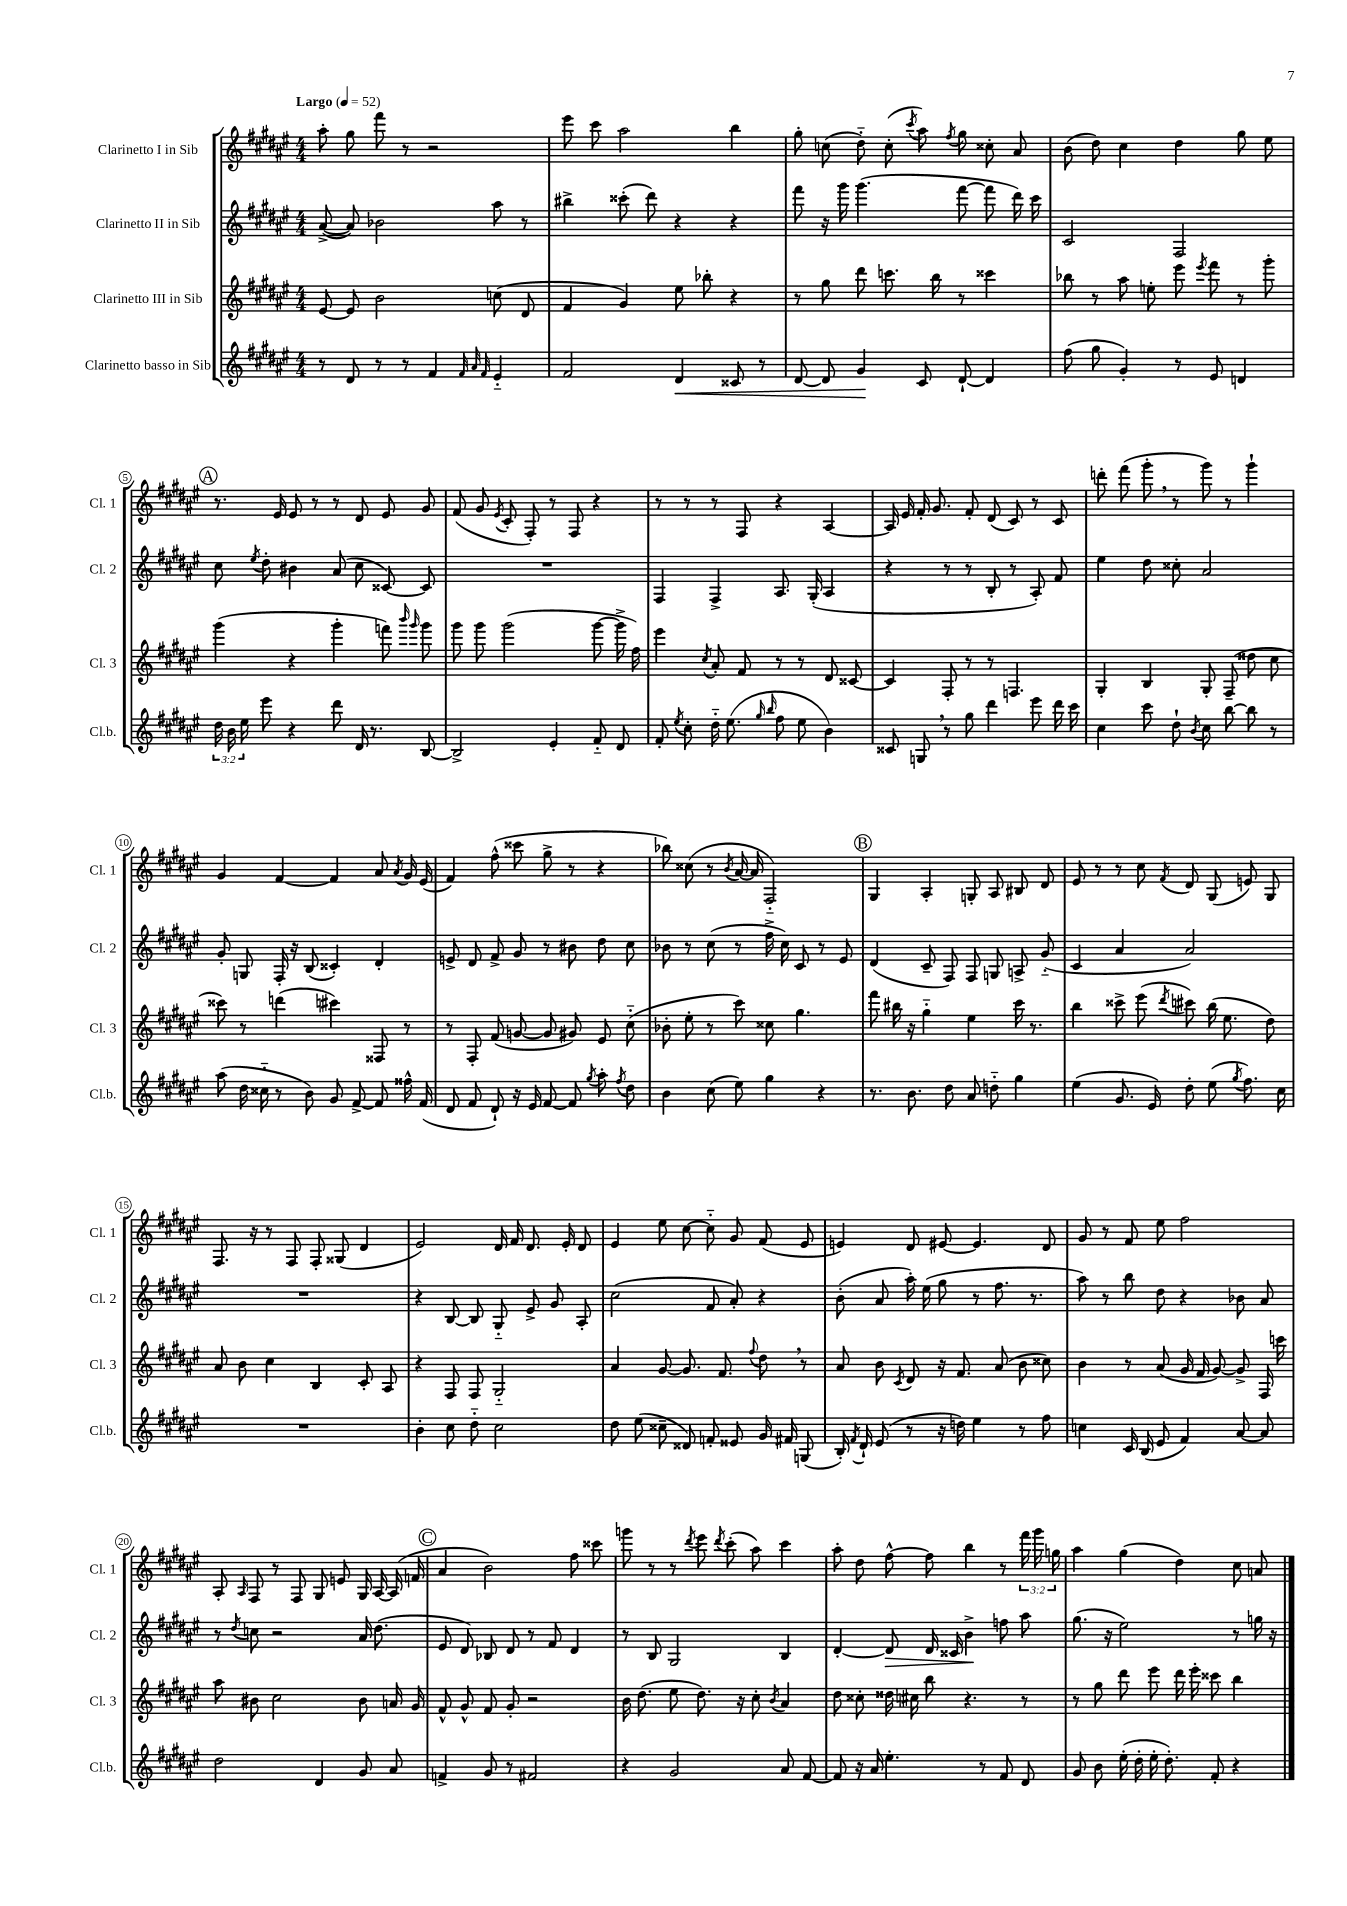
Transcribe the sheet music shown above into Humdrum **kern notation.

**kern	**kern	**kern	**kern
*staff4	*staff3	*staff2	*staff1
*clefG2	*clefG2	*clefG2	*clefG2
*k[f#c#g#d#a#e#]	*k[f#c#g#d#a#e#]	*k[f#c#g#d#a#e#]	*k[f#c#g#d#a#e#]
*M4/4	*M4/4	*M4/4	*M4/4
*MM52	*MM52	*MM52	*MM52
8r	[8e#	([8a#^	8aa#'
8d#	8e#]	8a#])	8gg#
8r	2b	2b-	8fff#
8r	.	.	8r
4f#	.	.	2r
32qqf#	.	.	.
32qqa#	.	.	.
32qqf#	.	.	.
4e#'~	(8cc	8aa#	.
.	8d#	8r	.
=	=	=	=
2f#	4f#	4bb#^	8eee#
.	.	.	8ccc#
.	4g#)	(8ccc##'	2aa#
.	.	8ddd#)	.
4d#	8ee#	4r	.
.	8bb-'	.	.
8c##	4r	4r	4bb
8r	.	.	.
=	=	=	=
[8d#	8r	8fff#	8gg#'
8d#]	8gg#	16r	(8cc
.	.	16ggg#	.
4g#	8ddd#	(4.ggg#	8dd#'~)
.	8.ccc	.	(8cc'
.	.	.	8qccc#
8c#	.	.	8aa#)
.	16bb	.	.
.	.	.	8qff#
[8d#`	8r	[8fff#	8gg#
4d#]	4ccc##	8fff#]	8cc##'
.	.	16ddd#)	8a#
.	.	16ccc#	.
=	=	=	=
(8ff#	8bb-	2c#	(8b
8gg#	8r	.	8dd#)
4g#')	8aa#	.	4cc#
.	8ee'	.	.
8r	8eee#	2F#	4dd#
.	8qeee#	.	.
8e#	8fff#	.	.
4d	8r	.	8gg#
.	8ggg#'	.	8ee#
=	=	=	=
24dd#	(4ggg#	8cc#	8.r
24b	.	.	.
24ee#	.	.	.
.	.	8qee#	.
8eee#	.	8dd#'	.
.	.	.	16e#
4r	4r	4b#	8e#
.	.	.	8r
8ddd#	4ggg#'	(8a#	8r
16d#	.	8cc#	8d#
8.r	.	.	.
.	8fff)	[8c##)	8e#
.	16qqbbb	.	.
.	16qqggg#	.	.
[8B	8ggg#	8c##]	8g#
=	=	=	=
2B^]	8ggg#	1r	(8f#
.	8ggg#	.	8g#
.	.	.	8qe#
.	(2ggg#	.	8c#'
.	.	.	8F#')
4e#'	.	.	8r
.	.	.	8F#
8f#'~	[8ggg#	.	4r
8d#	16ggg#^]	.	.
.	16ff#)	.	.
=	=	=	=
8f#'	4eee#	4F#	8r
8qee#	.	.	.
8cc#'	.	.	8r
.	8qcc#	.	.
16dd#'~	8a#'	4F#^	8r
(8.ee#	.	.	.
.	8f#	.	8F#
16qqgg#	.	.	.
16qqbb	.	.	.
8ff#	8r	8.A#	4r
8ee#	8r	.	.
.	.	(16G#'	.
4b)	8d#	4A#	[4A#
.	[8c##	.	.
=	=	=	=
8c##	4c##]	4r	16A#]
.	.	.	16e#
8G	.	.	16f#'
.	.	.	8.g#
8r	8F#'	8r	.
8gg#	8r	8r	8f#'
4ddd#	8r	8B'	(8d#
.	4.F	8r	8c#)
8eee#	.	8A#')	8r
16ddd#	.	8f#	8c#
16ccc#	.	.	.
=	=	=	=
4cc#	4G#'	4ee#	8ddd'
.	.	.	(8fff#
8ccc#	4B	8dd#	8ggg#'
8dd#`	.	8cc##'	8r
8qb	.	.	.
8cc#	8G#'	2a#	8ggg#)
[8bb	(8F#~	.	8r
8bb]	8dd##	.	4ggg#`
8r	8cc#	.	.
=	=	=	=
(8aa#	8ccc##)	8g#'	4g#
16dd#	8r	8G	.
16cc##'~	.	.	.
8r	(4ddd	16F#'	[4f#
.	.	16r	.
8b)	.	(8B	.
8g#	4ccc#)	4c##')	4f#]
[8f#^	.	.	.
8f#]	8F##	4d#'	8a#
.	.	.	8qa#
16ff##^^	8r	.	16g#
(16f#	.	.	(16e#
=	=	=	=
8d#	8r	8e^	4f#)
8f#	8F#'	8d#	.
8d#`)	(8f#	8f#^	(8ff#^^
16r	[8g	8g#	8ccc##
16e#	.	.	.
[8f#	8g]	8r	8gg#^
8f#]	8g#)	8b#	8r
8qgg#	.	.	.
8aa#'	8e#	8dd#	4r
8qff#	.	.	.
8dd#	(8cc#'~	8cc#	.
=	=	=	=
4b	8b-'	8b-	8bb-)
.	8ee#'	8r	(8cc##
(8cc#	8r	(8cc#	8r
.	.	.	8qb
8ee#)	8ccc#)	8r	[16a#
.	.	.	16a#]
4gg#	8cc##	16ff#^	2F#'~)
.	.	16cc#)	.
.	4.gg#	8c#	.
4r	.	8r	.
.	.	8e#	.
=	=	=	=
8.r	8fff#	(4d#	4G#
.	16bb#	.	.
8.b	16r	.	.
.	4gg#'~	8c#~	4A#'
8dd#	.	8F#)	.
8a#	4ee#	8F#	8G'
8dd'~	.	8G	8A#
4gg#	16ccc#	8A^	8B#
.	8.r	.	.
.	.	(8g#'~	8d#
=	=	=	=
(4ee#	4bb	4c#	8e#
.	.	.	8r
8.g#	8ccc##^	4a#	8r
.	(8eee#	.	8cc#
16e#)	.	.	.
.	8qddd#	.	8qf#
8dd#'	8ccc#)	2a#)	8d#
(8ee#	(16bb	.	(8G#
.	8.ee#	.	.
8qgg#	.	.	.
8.ff#)	.	.	8e)
.	8dd#)	.	8G#
16cc#	.	.	.
=	=	=	=
1r	8a#	1r	8.F#
.	8b	.	.
.	.	.	16r
.	4cc#	.	8r
.	.	.	8F#
.	4B	.	8F#'
.	.	.	(8G##
.	8c#'	.	4d#
.	8A#	.	.
=	=	=	=
4b'	4r	4r	2e#)
8cc#	8F#	[8B	.
8dd#'~	8F#	8B]	.
2cc#	2G#'~	8G#'~	16d#
.	.	.	16f#
.	.	8e#^	8.d#
.	.	8g#	.
.	.	.	16e#'
.	.	8A#'	8d#
=	=	=	=
8dd#	4a#	(2cc#	4e#
(8ee#	.	.	.
8cc##~	[8g#	.	8ee#
8d##)	8.g#]	.	[8cc#
8f'	.	8f#	8cc#'~]
.	8.f#	.	.
8e##	.	8a#')	8g#
.	8qqff#	.	.
16g#	8dd#	4r	(8f#
16f#	.	.	.
(8G	8r	.	8e#
=	=	=	=
16B')	8a#	(8b'	4e)
8qf#	.	.	.
16d#`	.	.	.
(8e#	8b	8a#	.
.	8qc#	.	.
8r	8d#	16aa#')	8d#
.	.	(16ee#	.
16r	16r	8gg#	[8e#
16dd)	8.f#	.	.
4ee#	.	8r	4.e#]
.	(8a#	8.ff#	.
8r	8b	.	.
.	.	8.r	.
8ff#	8cc##)	.	8d#
=	=	=	=
4cc	4b	8aa#)	8g#
.	.	8r	8r
16c#	8r	8bb	8f#
(16B	.	.	.
8e#	(8a#	8dd#	8ee#
4f#)	16g#	4r	2ff#
.	16f#	.	.
.	[8g#)	.	.
[8a#	8g#^]	8b-	.
8a#]	16F#	8a#	.
.	16ccc	.	.
=	=	=	=
2dd#	8aa#	8r	8A#'
.	.	8qdd#	16qqA#
.	8b#	8cc	8F#
.	2cc#	2r	8r
.	.	.	8F#
4d#	.	.	8G#
.	.	.	8e
8g#	8b#	16a#	16G#
.	.	(8.dd#	[16A#
8a#	16a	.	(16A#]
.	16g#	.	16f
=	=	=	=
4f^	8f#^^	8e#	4a#
.	8g#^^	8d#)	.
8g#	8f#	8B-	2b)
8r	8g#'	8d#	.
2f#	2r	8r	.
.	.	8f#	.
.	.	4d#	8ff#
.	.	.	8ccc##
=	=	=	=
4r	16b	8r	8ggg
.	(8.dd#	.	.
.	.	8B	8r
2g#	8ee#	2G#	8r
.	.	.	8qddd#
.	8.dd#)	.	8eee#
.	.	.	8qddd#
.	.	.	(8ccc#'
.	16r	.	.
.	8cc#'	.	8aa#)
.	8qb	.	.
8a#	4a#	4B	4ccc#
[8f#	.	.	.
=	=	=	=
8f#]	8dd#	[4d#'	8aa#'
16r	8cc##'	.	8dd#
16a#	.	.	.
4.ee#'	16dd##	8d#]	[8ff#^^
.	16cc#	.	.
.	8bb	16d#	8ff#]
.	.	16c##	.
.	4.r	4b^	4bb
8r	.	.	.
8f#	.	8ff	8r
8d#	8r	8aa#	24fff#
.	.	.	24ggg#
.	.	.	24gg
=	=	=	=
8g#	8r	(8.gg#	4aa#
8b	8gg#	.	.
.	.	16r	.
(16ee#'	8ddd#	2ee#)	(4gg#
16dd#'	.	.	.
16ee#'	8eee#	.	.
8.dd#')	.	.	.
.	16ddd#	.	4dd#)
.	16eee#'	.	.
8f#'	8ccc##	.	.
4r	4bb	8r	8cc#
.	.	16gg	8a
.	.	16r	.
==	==	==	==
*-	*-	*-	*-
